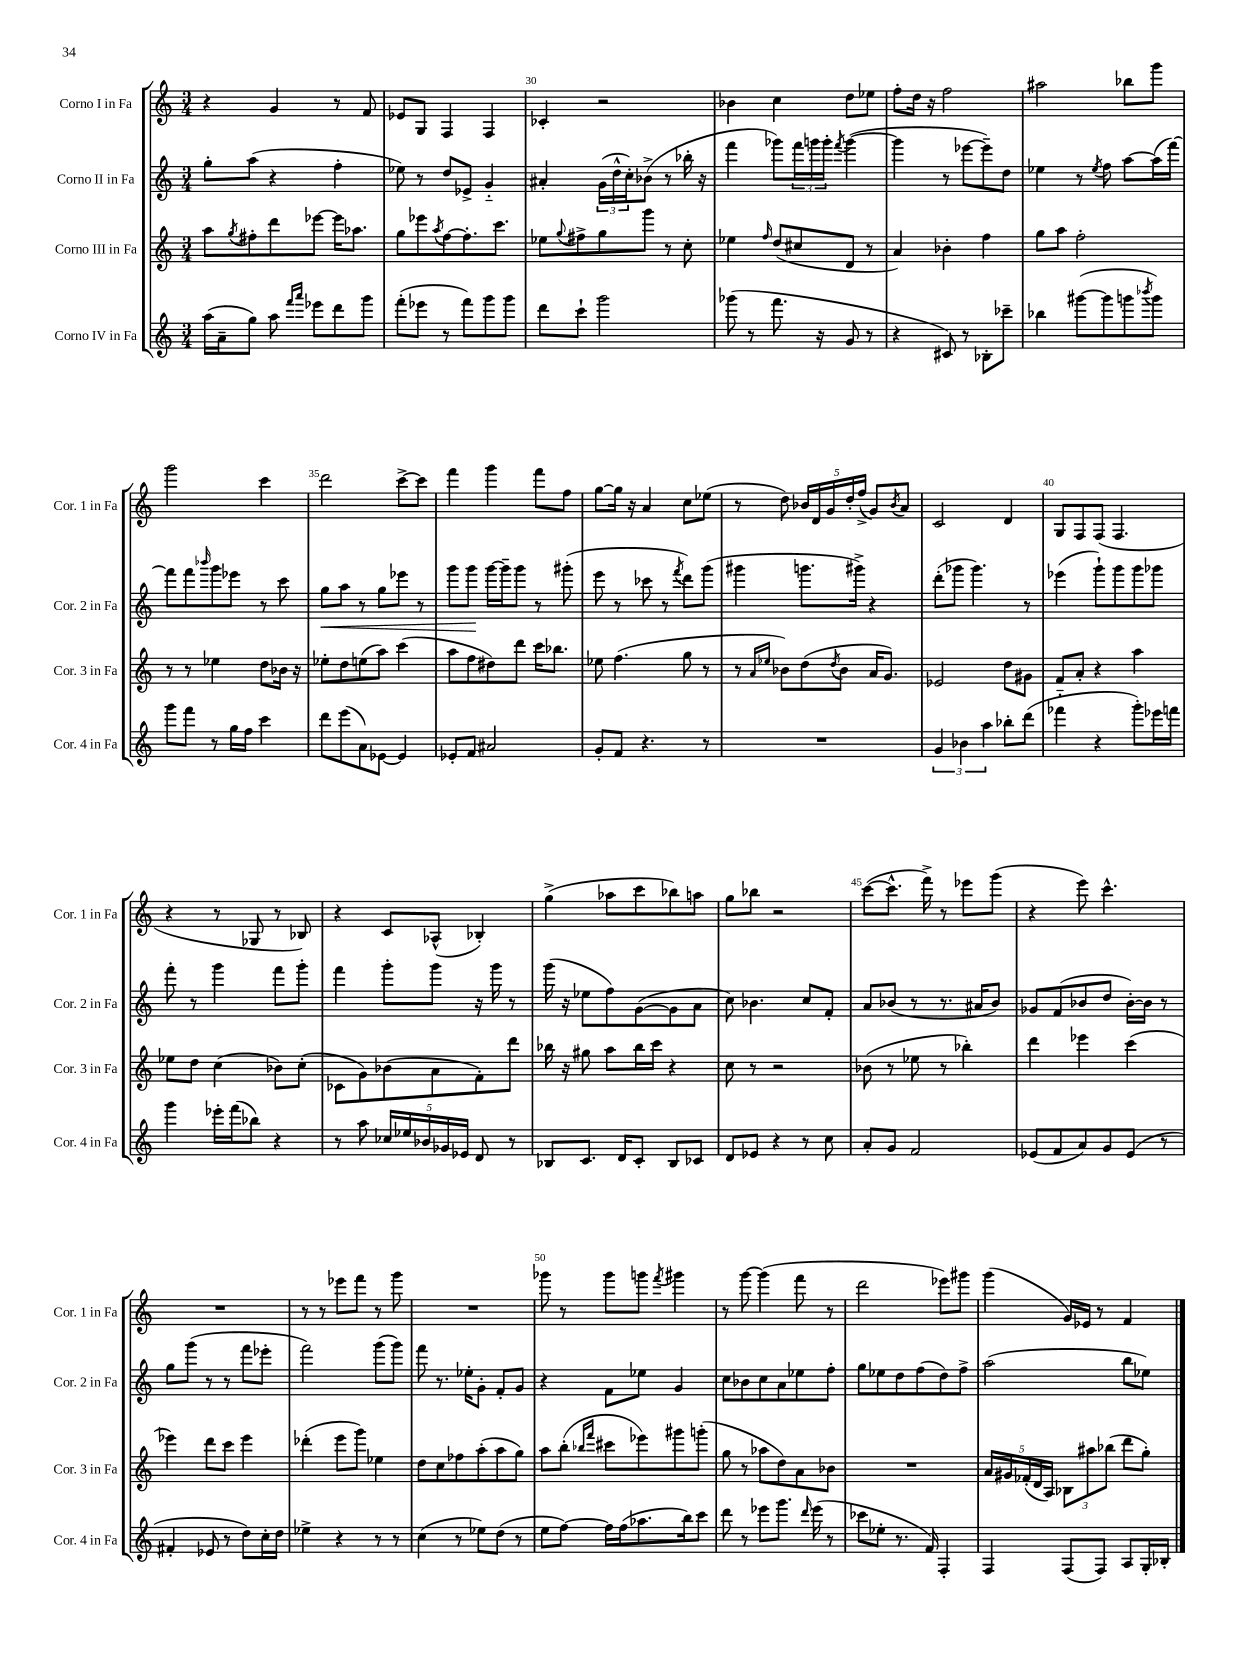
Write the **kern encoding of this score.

**kern	**kern	**kern	**kern
*staff4	*staff3	*staff2	*staff1
*clefG2	*clefG2	*clefG2	*clefG2
*k[]	*k[]	*k[]	*k[]
*M3/4	*M3/4	*M3/4	*M3/4
(16aa	8aa	8gg'	4r
16a~	.	.	.
.	8qgg	.	.
8gg)	8ff#'	(8aa	.
8aa	8ddd	4r	4g
16qqfff	.	.	.
16qqaaa	.	.	.
8eee-	[8eee-	.	.
8ddd	16eee-]	4ff'	8r
.	8.aa-	.	.
8ggg	.	.	8f
=	=	=	=
(8fff'	8gg	8ee-)	8e-
8eee-	8eee-	8r	8G
.	8qaa	.	.
8r	[8ff	8dd	4F
8fff)	8.ff']	8e-^	.
8ggg	.	4g'~	4F
.	8.ccc	.	.
8ggg	.	.	.
=	=	=	=
8ddd	8ee-	4a#'	4c-'
.	8qqgg	.	.
8ccc`	8ff#^	.	.
2ggg	8gg	(24g	2r
.	.	24dd^^	.
.	.	24cc')	.
.	8ggg	(8b-^	.
.	8r	8r	.
.	8cc'	16bb-'	.
.	.	16r	.
=	=	=	=
(8ggg-	4ee-	4fff	4b-
8r	.	.	.
.	16qqff	.	.
8.fff	(8dd	8ggg-)	4cc
.	8cc#	24fff	.
.	.	24ggg	.
16r	.	.	.
.	.	24ggg'	.
.	.	8qfff	.
8g	8d	([4ggg	8dd
8r	8r	.	8ee-
=	=	=	=
4r	4a)	4ggg]	8ff'
.	.	.	16dd
.	.	.	16r
8c#)	4b-'	8r	2ff
8r	.	[8eee-	.
8B-'	4ff	8eee-~])	.
8ccc-~	.	8dd	.
=	=	=	=
4bb-	8gg	4ee-	2aa#
.	8aa	.	.
([8ggg#	2ff'	8r	.
.	.	8qee-	.
8ggg#]	.	8ff	.
8ggg	.	[8aa	8bb-
8qbbb-	.	.	.
8ggg)	.	(16aa]	8ggg
.	.	[16fff)	.
=	=	=	=
8ggg	8r	8fff]	2ggg
8fff	8r	8fff	.
.	.	16qqbbb-	.
8r	4ee-	8ggg	.
16gg	.	8eee-	.
16ff	.	.	.
4ccc	8dd	8r	4ccc
.	16b-	8ccc	.
.	16r	.	.
=	=	=	=
8ddd	8ee-'	8gg	2ddd
(8eee	8dd	8aa	.
8a)	(8ee	8r	.
[8e-	8aa)	8gg	.
4e-]	(4ccc	8eee-	[8ccc^
.	.	8r	8ccc]
=	=	=	=
8e-'	8aa	8ggg	4fff
8f	8ff	8ggg	.
2a#	8dd#)	[16ggg	4ggg
.	.	16ggg~]	.
.	8ddd	8ggg	.
.	16ccc	8r	8fff
.	8.bb-	.	.
.	.	(8ggg#'	8ff
=	=	=	=
8g'	8ee-	8eee	[8gg
8f	(4.ff	8r	16gg]
.	.	.	16r
4.r	.	8ccc-	4a
.	.	8r	.
.	.	8qfff	.
.	8gg	8ddd)	8cc
8r	8r	(8ggg	(8ee-
=	=	=	=
2.r	8r	4ggg#	8r
.	16qqa	.	.
.	16qqee-	.	.
.	8b-)	.	8dd)
.	(8dd	8.ggg	20b-
.	.	.	20d
.	.	.	20g
.	8qdd	.	.
.	8b-	.	.
.	.	.	20dd'
.	.	16ggg#^)	.
.	.	.	(20ff^
.	16a	4r	8g)
.	8.g)	.	.
.	.	.	8qb-
.	.	.	8a
=	=	=	=
6g	2e-	(8ddd'	2c
.	.	8ggg-	.
6b-	.	.	.
.	.	4.ggg-)	.
6aa	.	.	.
8bb-'	8dd	.	4d
(8ddd	8g#	8r	.
=	=	=	=
4fff-'~	8f	(4eee-	8G
.	8a'	.	8F
4r	4r	8ggg`)	(8F
.	.	8ggg	4.F
8ggg')	4aa	8ggg	.
16eee-	.	8ggg-	.
16fff	.	.	.
=	=	=	=
4ggg	8ee-	8fff'	4r
.	8dd	8r	.
16eee-'	(4cc	4ggg	8r
(16fff	.	.	.
8bb-)	.	.	8G-
4r	8b-)	8fff	8r
.	(8cc'	8ggg'	8B-)
=	=	=	=
8r	8c-	4fff	4r
8aa	8g)	.	.
20cc-	(8b-	8ggg'	8c
20ee-	.	.	.
20b-	.	.	.
.	8a	8ggg	(8A-^^
20g-	.	.	.
20e-	.	.	.
8d	8f')	16r	4B-')
.	.	16ggg	.
8r	8ddd	8r	.
=	=	=	=
8B-	16bb-	(16ggg	(4gg^
.	16r	16r	.
8.c	8gg#	8ee-	.
.	8aa	8ff)	8aa-
16d	.	.	.
8c'	16bb-	([8g	8ccc
.	16ccc	.	.
8B-	4r	8g]	8bb-)
8c-	.	8a	8aa
=	=	=	=
8d	8cc	8cc)	8gg
8e-	8r	4.b-	8bb-
4r	2r	.	2r
8r	.	8cc	.
8cc	.	8f'	.
=	=	=	=
8a'	(8b-	8a	([8ccc
8g	8r	(8b-	8.ccc^^]
2f	8ee-	8r	.
.	.	.	16fff^)
.	8r	8.r	8r
.	4bb-')	.	8eee-
.	.	16a#	.
.	.	8b-)	(8ggg
=	=	=	=
(8e-	4ddd	8g-	4r
8f	.	(8f	.
8a)	4eee-	8b-	8eee)
8g	.	8dd	4.ccc^^
(8e-	(4ccc	[16b-')	.
.	.	16b-]	.
8r	.	8r	.
=	=	=	=
4f#'	4eee-)	8gg	2.r
.	.	(8ggg	.
8e-	8ddd	8r	.
8r	8ccc	8r	.
8dd)	4eee-	8fff	.
16cc'	.	8eee-'	.
16dd	.	.	.
=	=	=	=
4ee-^	(4ddd-'	2fff)	8r
.	.	.	8r
4r	8eee	.	8eee-
.	8ggg)	.	8fff
8r	4ee-	(8ggg	8r
8r	.	8ggg)	8ggg
=	=	=	=
(4cc	8dd	8fff	2.r
.	8cc	8.r	.
8r	8ff-	.	.
.	.	16ee-'	.
8ee-)	(8aa'	8g'	.
(8dd	8aa	8f'	.
8r	8gg)	8g	.
=	=	=	=
8ee	8aa	4r	8ggg-
[8ff)	(8bb'	.	8r
.	16qqbb-	.	.
.	16qqfff	.	.
16ff]	8ccc#	8f	8ggg-
(16ff	.	.	.
8.aa-	8eee-)	8ee-	8ggg
.	.	.	8qfff
.	8ggg#	4g	4ggg#
16bb)	.	.	.
8ccc	(8ggg'	.	.
=	=	=	=
8ddd	8gg	8cc	8r
8r	8r	8b-	[8ggg
8eee-	8aa-	8cc	(4ggg]
8.ggg	8dd)	8a	.
.	8a	8ee-	8fff
16qqddd	.	.	.
(16eee-	.	.	.
8r	8b-	8ff'	8r
=	=	=	=
8ccc-	2.r	8gg	2ddd
8ee-'	.	8ee-	.
8.r	.	8dd	.
.	.	(8ff	.
16f)	.	.	.
4F'	.	8dd)	8eee-)
.	.	8ff^	8ggg#
=	=	=	=
4F	20a	(2aa	(4ggg
.	20g#	.	.
.	(20f-'	.	.
.	20d	.	.
.	20A)	.	.
(8F	12B-	.	16g)
.	.	.	16e-
.	12aa#	.	.
8F)	.	.	8r
.	(12bb-	.	.
8A	8ddd	8bb	4f
16G'	8gg')	8ee-)	.
16B-'	.	.	.
==	==	==	==
*-	*-	*-	*-
